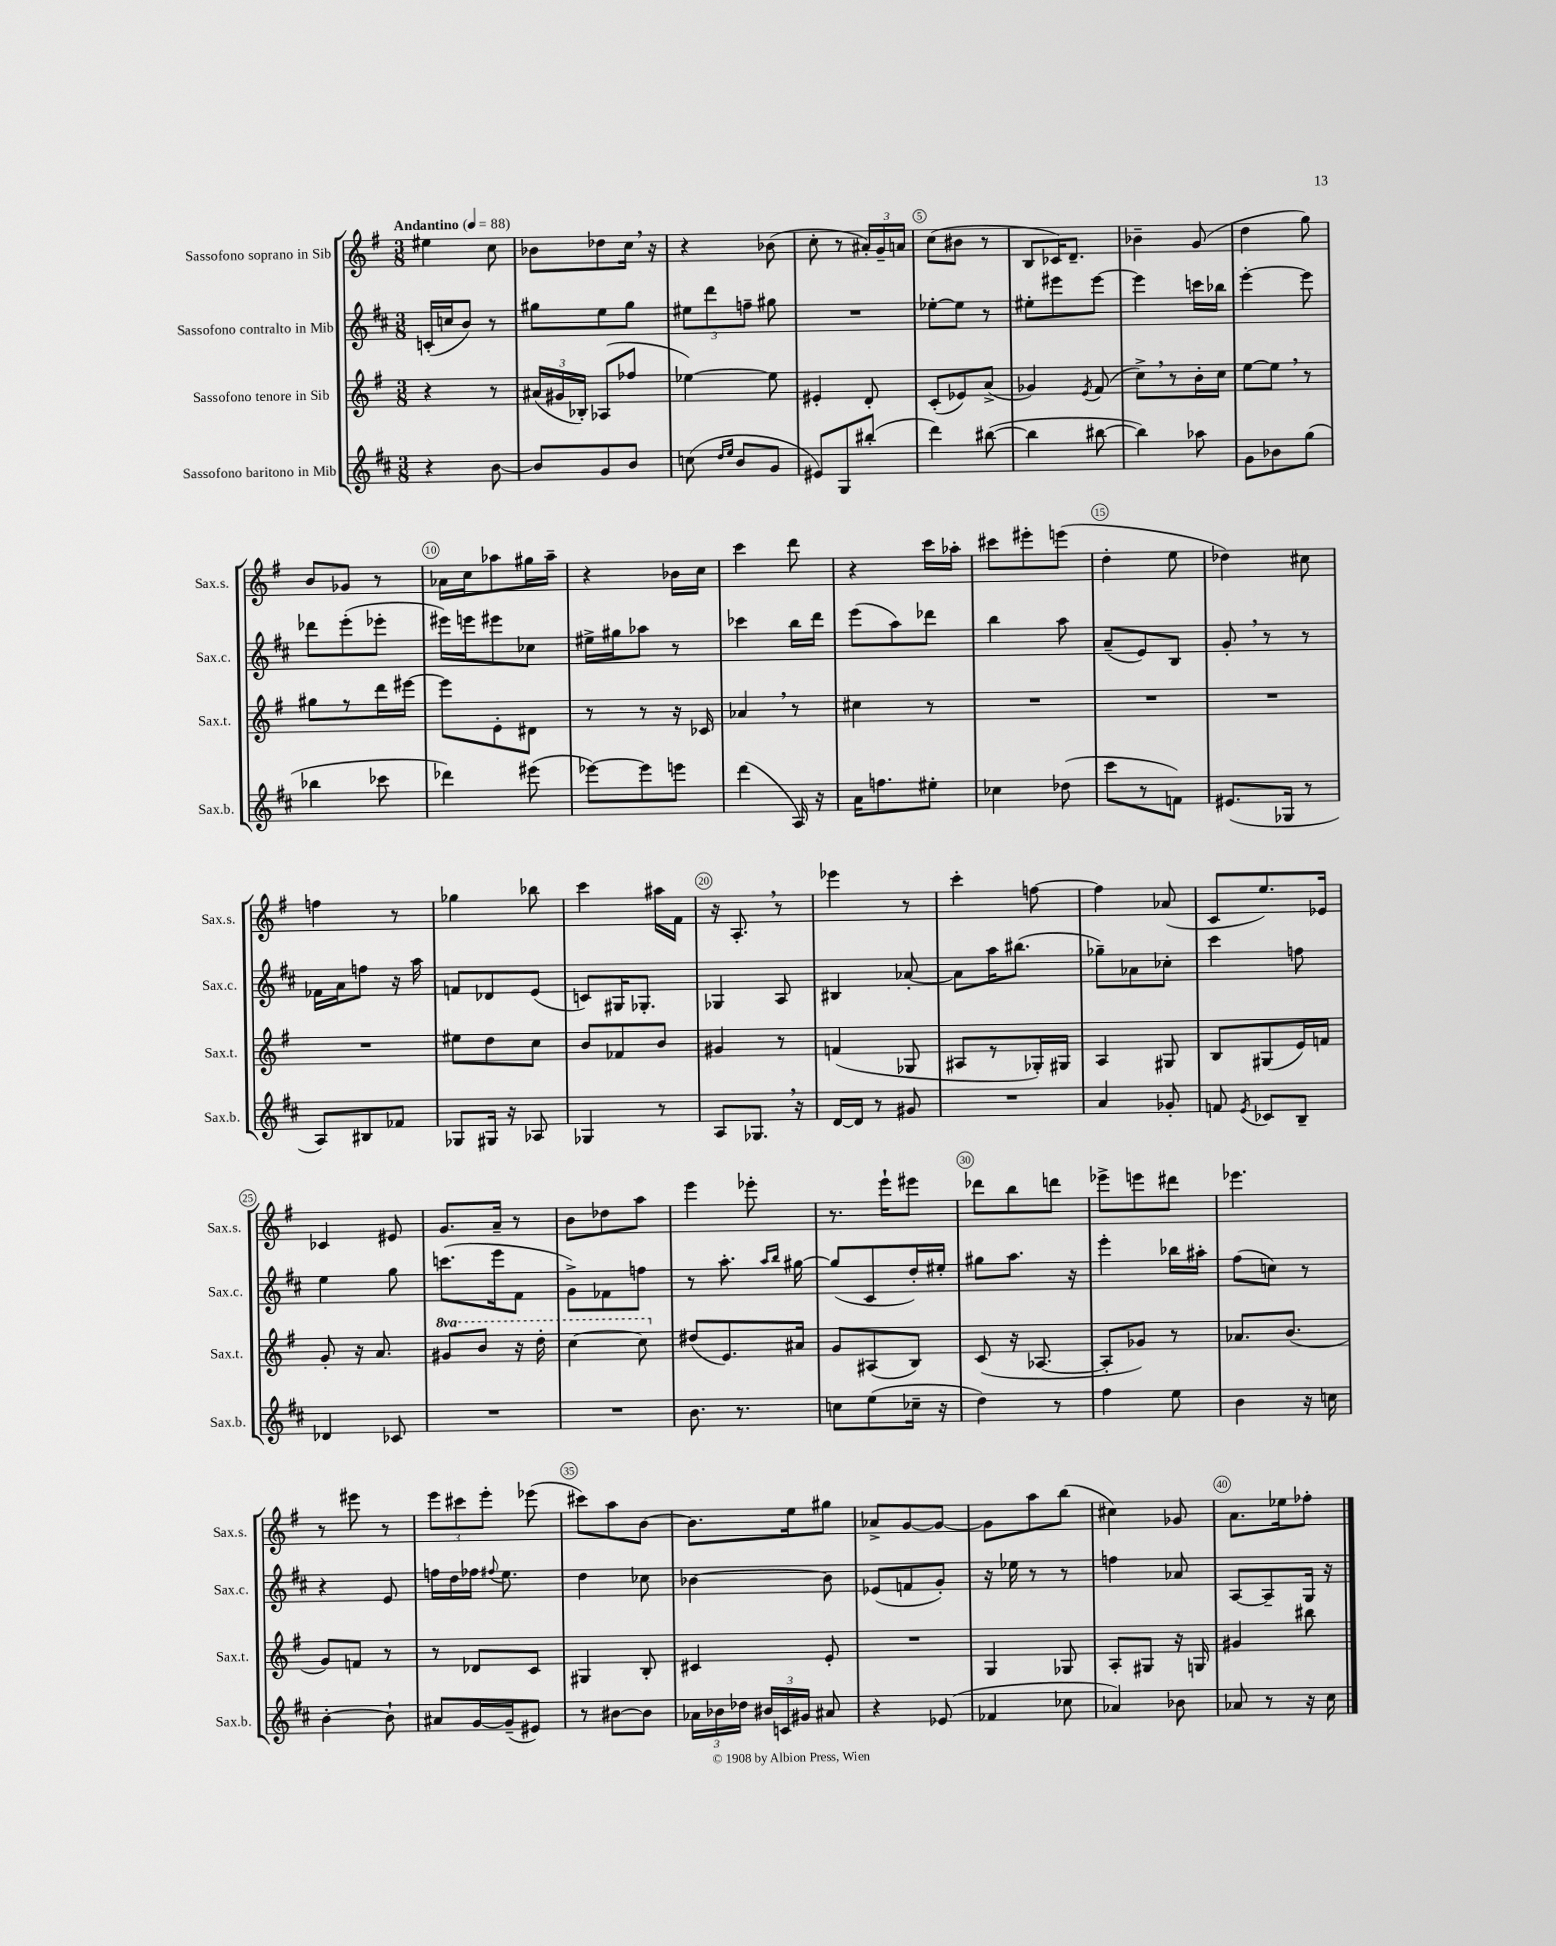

**kern	**kern	**kern	**kern
*part4	*part3	*part2	*part1
*staff4	*staff3	*staff2	*staff1
*I"Sassofono baritono in Mib	*I"Sassofono tenore in Sib	*I"Sassofono contralto in Mib	*I"Sassofono soprano in Sib
*I'Sax.b.	*I'Sax.t.	*I'Sax.c.	*I'Sax.s.
*clefG2	*clefG2	*clefG2	*clefG2
*k[f#c#]	*k[f#]	*k[f#c#]	*k[f#]
*M3/8	*M3/8	*M3/8	*M3/8
*MM88	*MM88	*MM88	*MM88
=1	=1	=1	=1
!	!	!	!LO:TX:a:B:t=Andantino
4r	4r	(16cn'/LL	4ee#X\
.	.	16ccn/J	.
.	.	8b/J)	.
[8b\	8r	8r	8cc\
=2	=2	=2	=2
8b/L]	(24a#X/LL	8gg#X\L	8b-X\L
.	24g#X/	.	.
.	24B-X'/JJ)	.	.
8g/	(8A-X/L	8ee\	8dd-X\
8b/J	8ff-X/J	8gg#\J	16cc,\Jk
.	.	.	16r
=3	=3	=3	=3
(8ccn\	[4ee-X\)	12ee#X\L	4r
.	.	12ddd\	.
16qqdd/LL	.	.	.
16qqee/JJ	.	.	.
8b/L	.	.	.
.	.	12ffn~\J	.
8g/J	8ee-\]	8gg#X\	(8b-X\
=4	=4	=4	=4
8e#X/L)	4e#X'/	4.r	8cc'\
8G/	.	.	8r
(8bb#X'/J	8d'/	.	24a#X'/LL)
.	.	.	24g~/
.	.	.	24an/JJ
=5	=5	=5	=5
4ddd\)	(8c'/L	[8ee-X'\L	(8cc\L
.	8e-X/)	8ee-\J]	8b#X\J
([8bb#X\	(8a^/J	8r	8r
=6	=6	=6	=6
4bb#\]	4g-X/)	8ee#X'\L	8B/L
.	.	8eee#X\	16c-X/K)
.	.	.	8.d~/J
.	8qe/	.	.
[8bb#X\	(8f#/	[8eee#\J	.
=7	=7	=7	=7
4bb#\])	8cc^,\L)	4eee#\]	4b-X~\
.	8r	.	.
8aa-X\	16b'\L	16cccn\LL	(8g/
.	16cc\JJ	16bb-X\JJ	.
=8	=8	=8	=8
8g\L	[8ee\L	[4eee'\	4dd\
8b-X\	8ee,\J]	.	.
(8gg\J	8r	8eee\]	8gg\)
!!LO:LB:g=z
=9	=9	=9	=9
4bb-X\	8gg#X\L	8ddd-X\L	8b/L
.	8r	(8eee'\	8g-X/J
8ccc-X\	16ddd\L	8eee-X'\J	8r
.	[16eee#X\JJ	.	.
=10	=10	=10	=10
4ddd-X\)	8eee#\L]	16eee#X\LL)	16a-X\LL
.	.	16eeen\J	16cc\J
.	8e'\	8eee#X\	8aa-X\
(8eee#X\	8d#X\J	8cc-X\J	16gg#X\L
.	.	.	16aa-~\JJ
=11	=11	=11	=11
[8eee-X\L)	8r	16ee#X^\LL	4r
.	.	16gg#X\J	.
8eee-\]	8r	8aa-X\J	.
8eeen\J	16r	8r	16b-X\LL
.	16c-X/	.	16cc\JJ
=12	=12	=12	=12
(4ddd\	4a-X,/	4ccc-X\	4ccc\
16A/)	8r	16bb\LL	8ddd\
16r	.	16ddd\JJ	.
=13	=13	=13	=13
16a\KL	4cc#X\	(8eee\L	4r
8.ffn\	.	.	.
.	.	8aa\)	.
8ee#X'\J	8r	8ddd-X\J	16ccc\LL
.	.	.	16aa-X'\JJ
=14	=14	=14	=14
4cc-X\	4.r	4bb\	8ccc#X\L
.	.	.	8eee#X'\
(8dd-X\	.	8aa\	(8eeen\J
=15	=15	=15	=15
8ccc#\L	4.r	(8a~/L	4dd'\
8r	.	8e/)	.
8fn\J)	.	8B/J	8ee\
=16	=16	=16	=16
(8.e#X/L	4.r	8g',/	4dd-X\)
.	.	8r	.
16G-X/Jk	.	.	.
8r	.	8r	8cc#X\
!!LO:LB:g=z
=17	=17	=17	=17
8A/L)	4.r	16f-X\LL	4ffn\
.	.	16a\J	.
8B#X/	.	8ffn\J	.
8f-X/J	.	16r	8r
.	.	16aa\	.
=18	=18	=18	=18
8G-X/L	8ee#X\L	8fn/L	4gg-X\
16G#X/Jk	8dd\	8d-X/	.
16r	.	.	.
8A-X/	8cc\J	(8e/J	8bb-X\
=19	=19	=19	=19
4G-X/	8b/L	8cn/L)	4ccc\
.	8f-X/	16G#X/K	.
.	.	8.G-X'/J	.
8r	8b/J	.	16aa#X\LL
.	.	.	16f#\JJ
=20	=20	=20	=20
8A/L	4g#X/	4G-X/	16r
.	.	.	8.A',/
8.G-X,/J	.	.	.
.	8r	8A/	8r
16r	.	.	.
=21	=21	=21	=21
[16d/LL	(4fn/	4B#X/	4eee-X\
16d/JJ]	.	.	.
8r	.	.	.
8g#X/	8G-X/	[8a-X'/	8r
=22	=22	=22	=22
4.r	8A#X/L	8a-\L]	4ccc'\
.	8r	16aa\K	.
.	.	(8.bb#X\J	.
.	16G-X'/L)	.	[8ffn\
.	16G#X/JJ	.	.
=23	=23	=23	=23
4a/	4A/	8gg-X~\L)	4ff\]
.	.	8a-X\	.
8g-X'/	8G#X/	8cc-X'\J	(8a-X/
=24	=24	=24	=24
8fn/	8B/L	4ccc#\	8c/L
8qe/	.	.	.
8c-X/L	(8G#X/	.	8.ee/)
8B~/J	16e/L)	8ffn\	.
.	16fn/JJ	.	16e-X/Jk
!!LO:LB:g=z
=25	=25	=25	=25
4d-X/	8g'/	4ee\	4c-X/
.	16r	.	.
.	8.a/	.	.
8c-X/	.	8gg\	8e#X/
=26	=26	=26	=26
*	*8va	*	*
4.r	8gg#X/L	(8.cccn\L	8.g/L
.	8bb/J	.	.
.	.	16eee\k	16a~/Jk
.	16r	8f#\J	8r
.	16ddd'\	.	.
=27	=27	=27	=27
4.r	[4ccc\	8g^\L)	8b\L
.	.	8f-X\	8dd-X\
.	8ccc\]	8ffn\J	8aa\J
=28	=28	=28	=28
*	*X8va	*	*
8.b\	(8dd#X/L	8r	4eee\
.	8.e/)	8.aa'\	.
8.r	.	.	.
.	.	.	8eee-X'\
.	.	16qqaa/LL	.
.	.	16qqbb/JJ	.
.	16a#X/Jk	[16gg#X\	.
=29	=29	=29	=29
8ccn\L	8g/L	(8gg#/L]	8.r
(8ee\	(8A#X/	8c#/	.
.	.	.	16eee`\KL
16cc-X~\Jk	8B/J)	16dd'/L)	8eee#X\J
16r	.	16ee#X'/JJ	.
=30	=30	=30	=30
4dd\)	(8c/	8gg#X\L	8ddd-X\L
.	16r	8.aa\J	8bb\
.	[8.A-X/	.	.
8r	.	.	8dddn\J
.	.	16r	.
=31	=31	=31	=31
4ff#\	8A-'/L]	4eee'\	8eee-X^\L
.	8g-X/J)	.	8eeen\
8ee\	8r	16bb-X\LL	8ddd#X\J
.	.	16aa#X'\JJ	.
=32	=32	=32	=32
4b\	8.a-X/L	(8ff#\L	4.eee-X\
.	.	8ccn\J)	.
.	(8.b/J	.	.
16r	.	8r	.
16ccn\	.	.	.
!!LO:LB:g=z
=33	=33	=33	=33
[4b'\	8g/L)	4r	8r
.	8fn/J	.	8eee#X\
8b`\]	8r	8e/	8r
=34	=34	=34	=34
8a#X/L	8r	16ffn\LL	12eee\L
.	.	16dd\	.
.	.	.	12ccc#X\
[16g/L	8d-X/L	16ff-X\JJ	.
.	.	.	12eee'\J
.	.	8qqff#X/	.
(16g~/J]	.	8.ee\	.
8e#X/J)	8c/J	.	(8eee-X\
=35	=35	=35	=35
8r	4G#X/	4dd\	8ccc#X\L)
[8b#X\L	.	.	8aa\
8b#\J]	8B'/	8cc-X\	[8b\J
=36	=36	=36	=36
24a-X\LL	4c#X/	[4b-X\	8.b\L]
24b-X\	.	.	.
24dd-X\JJ	.	.	.
24b#X/LL	.	.	.
24cn/	.	.	.
.	.	.	16ee\k
24g#X/JJ	.	.	.
8a#X/	8e'/	8b-\]	8gg#X\J
=37	=37	=37	=37
4r	4.r	(8e-X/L	8a-X^/L
.	.	8fn/	[8g/
(8e-X/	.	8g'/J)	8g/J_
=38	=38	=38	=38
4f-X/	4G/	16r	8g\L]
.	.	16ee-X\	.
.	.	8r	8aa\
8cc-X\	8G-X/	8r	(8bb\J
=39	=39	=39	=39
4a-X/)	8A'/L	4ffn\	4cc#X\)
.	8G#X/J	.	.
8b-X\	16r	8a-X/	8g-X/
.	16Gn/	.	.
=40	=40	=40	=40
8a-X/	4g#X/	[8A/L	8.a\L
8r	.	8A~/]	.
.	.	.	16ee-X\k
16r	8bb#X\	16G/Jk	8ff-X'\J
16cc#\	.	16r	.
==	==	==	==
*-	*-	*-	*-
